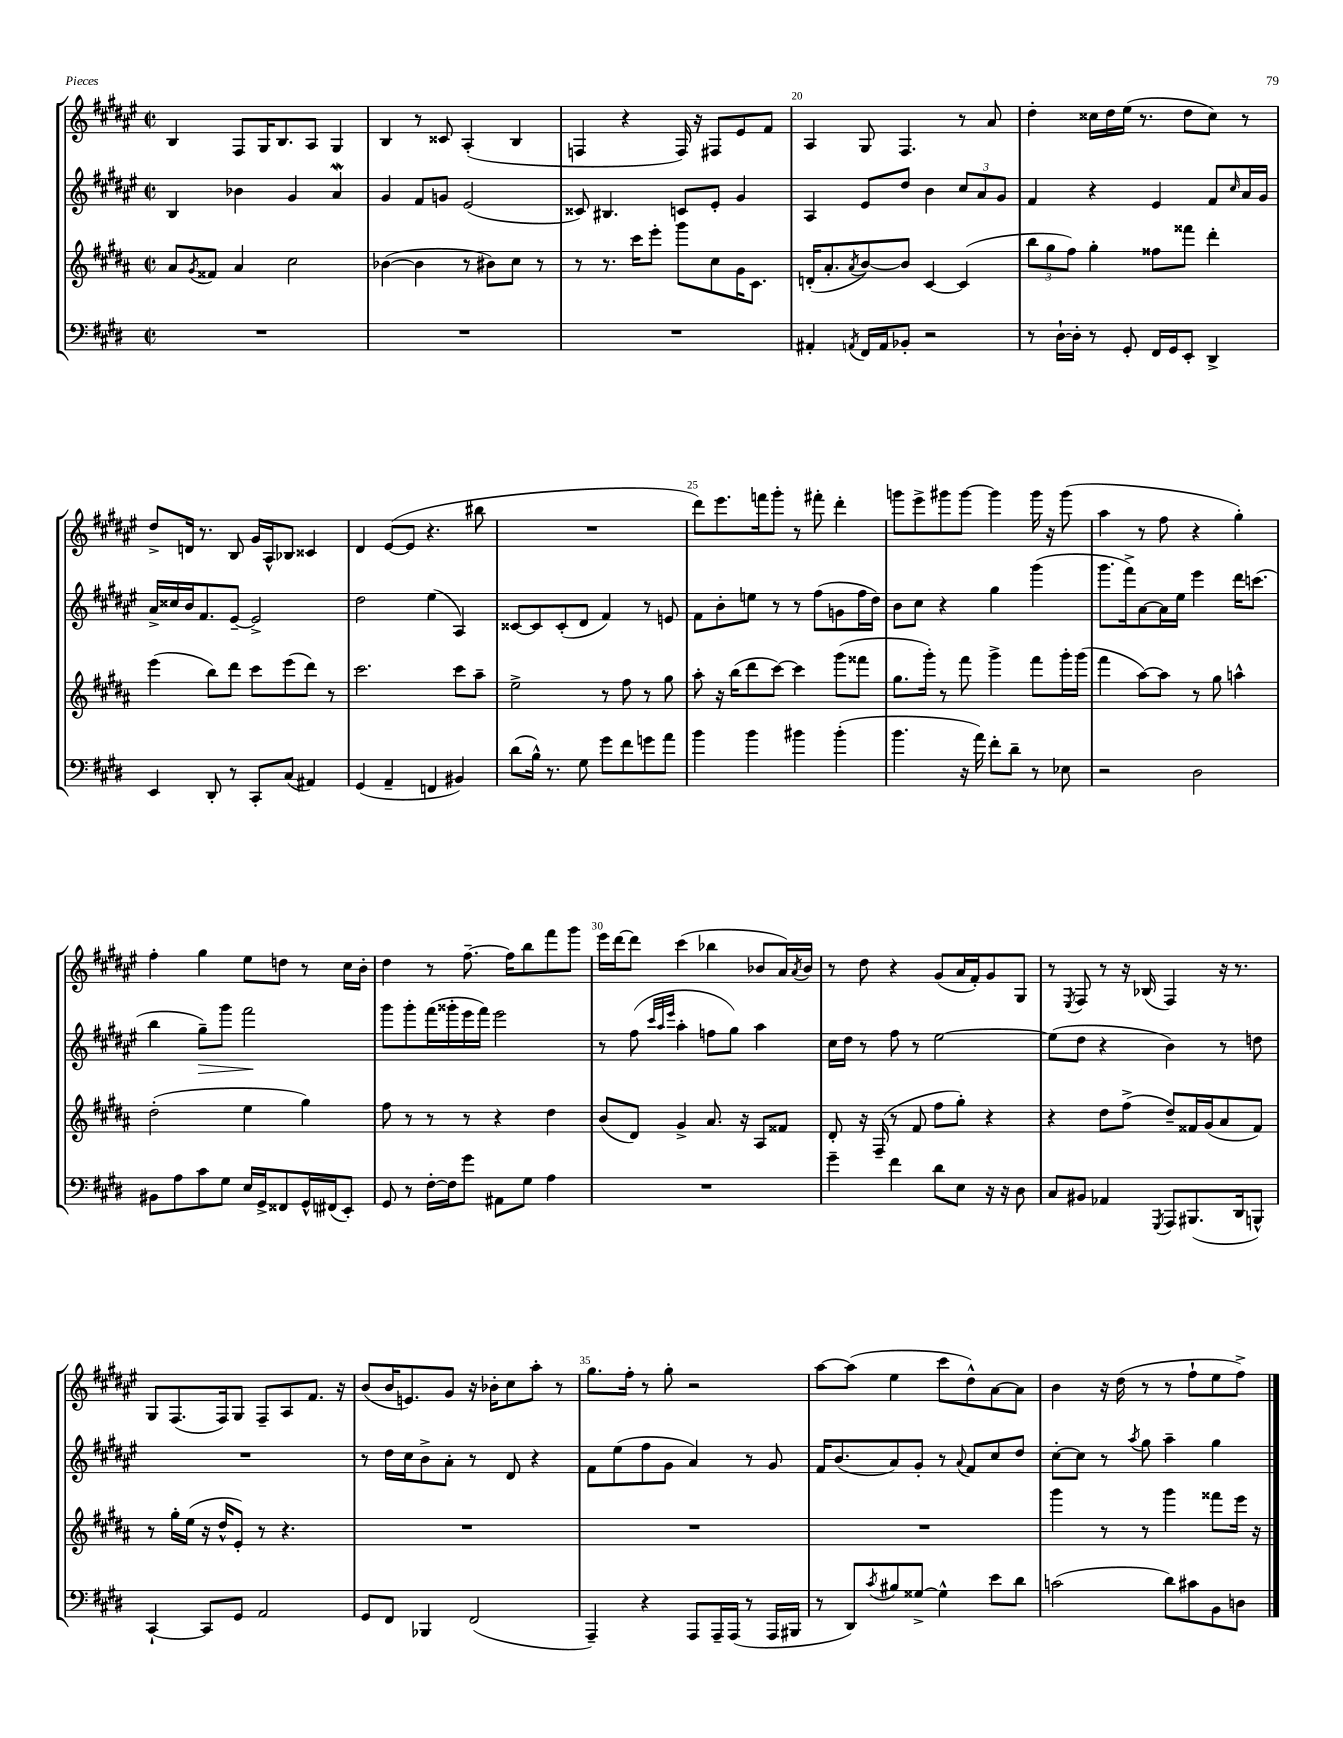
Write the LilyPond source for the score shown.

<<
\new StaffGroup <<
\new Staff = "s0" {
    \clef treble \key fis \major \defaultTimeSignature \time 2/2
    b4 fis8 gis16 b8. ais8 gis4 |
    b4 r8 cisis'8 ais4-.( b4 |
    f4 r4 f16) r16 fis8 eis'8 fis'8 |
    ais4 gis8 fis4. r8 ais'8 |
    dis''4-. cisis''16 dis''16 eis''16( r8. dis''8 cisis''8) r8 |
    dis''8-> d'16 r8. b8 gis'16 ais16-^ bes8 cisis'4 |
    dis'4 eis'8~( eis'8 r4. bis''8 |
    R1 |
    dis'''8) eis'''8. f'''16 gis'''8-. r8 fis'''8-. dis'''4-. |
    g'''8 eis'''8-> gis'''8 gis'''8~ gis'''4 gis'''16 r16 gis'''8( |
    ais''4 r8 fis''8 r4 gis''4-.) |
    fis''4-. gis''4 eis''8 d''8 r8 cis''16 b'16-. |
    dis''4 r8 fis''8.~-- fis''16 b''8 fis'''8 gis'''8 |
    eis'''16 dis'''16~ dis'''8 cis'''4( bes''4 bes'8 ais'16) \acciaccatura { ais'8 } bes'16 |
    r8 dis''8 r4 gis'8( ais'16 fis'16-.) gis'8 gis8 |
    r8 \acciaccatura { eis8 } fis8 r8 r16 bes16( fis4) r16 r8. |
    gis8 fis8.( fis16) gis8 fis8-- ais8 fis'8. r16 |
    b'8( b'16 e'8.) gis'8 r16 bes'16-. cis''8 ais''8-. r8 |
    gis''8. fis''16-. r8 gis''8-. r2 |
    ais''8~ ais''8( eis''4 cis'''8 dis''8-^) ais'8~ ais'8 |
    b'4 r16 dis''16( r8 r8 fis''8-! eis''8 fis''8->) \bar "|." |
}
\new Staff = "s1" {
    \clef treble \key fis \major \defaultTimeSignature \time 2/2
    b4 bes'4 gis'4 ais'4\mordent |
    gis'4 fis'8 g'8 eis'2( |
    cisis'8) bis4. c'8 eis'8-. gis'4 |
    ais4 eis'8 dis''8 b'4 \tuplet 3/2 { cis''8 ais'8 gis'8 } |
    fis'4 r4 eis'4 fis'8 \grace { cis''16 } ais'16 gis'16 |
    ais'16-> cisis''16 b'16 fis'8. eis'8~-- eis'2-> |
    dis''2 eis''4( ais4) |
    cisis'8~ cisis'8 cisis'8-.( dis'8 fis'4) r8 e'8 |
    fis'8 b'8-. e''8 r8 r8 fis''8( g'8 fis''16 dis''16) |
    b'8 cis''8 r4 gis''4 gis'''4( |
    gis'''8. fis'''16->) ais'8~ ais'16 eis''16 eis'''4 dis'''16 c'''8.( |
    b''4 gis''8--\>) gis'''8 fis'''2\! |
    gis'''8 gis'''8-. fis'''16( gisis'''16-. eis'''16 fis'''16) eis'''2 |
    r8 fis''8( \grace { cis'''32 ais''32 eis'''32 } ais''4-. f''8 gis''8) ais''4 |
    cis''16 dis''16 r8 fis''8 r8 eis''2~ |
    eis''8( dis''8 r4 b'4) r8 d''8 |
    R1 |
    r8 dis''16 cis''16 b'8-> ais'8-. r8 dis'8 r4 |
    fis'8 eis''8( fis''8 gis'8 ais'4) r8 gis'8 |
    fis'16 b'8.( ais'8) gis'8-. r8 \appoggiatura { ais'8 } fis'8 cis''8 dis''8 |
    cis''8~-. cis''8 r8 \acciaccatura { ais''8 } gis''8 ais''4-- gis''4 \bar "|." |
}
\new Staff = "s2" {
    \clef treble \key b \major \defaultTimeSignature \time 2/2
    ais'8 \acciaccatura { gis'8 } fisis'8 ais'4 cis''2 |
    bes'4~( bes'4 r8 bis'8) cis''8 r8 |
    r8 r8. cis'''16 e'''8-. gis'''8 cis''8 gis'16 cis'8. |
    d'16-.( ais'8.-. \acciaccatura { ais'8 } b'8~) b'8 cis'4~ cis'4( |
    \tuplet 3/2 { b''8 gis''8 fis''8) } gis''4-. fisis''8 fisis'''8 dis'''4-. |
    e'''4( b''8) dis'''8 cis'''8 e'''8( dis'''8) r8 |
    cis'''2. cis'''8 ais''8-- |
    e''2-> r8 fis''8 r8 gis''8 |
    ais''8-. r16 b''16( dis'''8 cis'''8~) cis'''4 gis'''8( fisis'''8 |
    gis''8. gis'''16-.) r8 fis'''8 gis'''4-> fis'''8 gis'''16-. gis'''16( |
    fis'''4 ais''8~) ais''8 r8 gis''8 a''4-^ |
    dis''2-.( e''4 gis''4) |
    fis''8 r8 r8 r8 r4 dis''4 |
    b'8( dis'8) gis'4-> ais'8. r16 ais8 fisis'8 |
    dis'8-. r16 fis16--( r8 fis'8 fis''8 gis''8-.) r4 |
    r4 dis''8 fis''8->( dis''8--) fisis'16 gis'16( ais'8 fisis'8) |
    r8 gis''16-. e''16( r16 dis''16-^ e'8-.) r8 r4. |
    R1 |
    R1 |
    R1 |
    gis'''4 r8 r8 gis'''4 fisis'''8 e'''16 r16 \bar "|." |
}
\new Staff = "s3" {
    \clef bass \key e \major \defaultTimeSignature \time 2/2
    R1 |
    R1 |
    R1 |
    ais,4-. \acciaccatura { a,8 } fis,16 a,16 bes,8-. r2 |
    r8 dis16~-! dis16-. r8 gis,8-. fis,16 gis,16 e,8-. dis,4-> |
    e,4 dis,8-. r8 cis,8-. cis8( ais,4) |
    gis,4( a,4-- f,4 bis,4) |
    dis'8( b16-^) r8. gis8 gis'8 fis'8 g'8 a'8 |
    b'4 b'4 bis'4 bis'4-.( |
    b'4. r16 a'16) fis'8-. dis'8-- r8 ees8 |
    r2 dis2 |
    bis,8 a8 cis'8 gis8 e16 gis,16-> fisis,8 gis,16-^ fis,16( e,8-.) |
    gis,8 r8 fis16~-. fis16 gis'8 ais,8 gis8 a4 |
    R1 |
    gis'4-- fis'4 dis'8 e8 r16 r16 dis8 |
    cis8 bis,8 aes,4 \acciaccatura { gis,,8 } a,,8 bis,,8.( dis,16 b,,8-^) |
    cis,4~-! cis,8 gis,8 a,2 |
    gis,8 fis,8 bes,,4 fis,2( |
    a,,4--) r4 a,,8 a,,16-- a,,16( r8 a,,16 bis,,16 |
    r8 dis,8) \acciaccatura { cis'8 } bis8 gisis8~-> gisis4-^ e'8 dis'8 |
    c'2( dis'8) cis'8 b,8 d8 \bar "|." |
}
>>
>>
\layout { \context { \Score currentBarNumber = #17 \override BarNumber.break-visibility = ##(#f #t #t) barNumberVisibility = #(every-nth-bar-number-visible 5) } }
